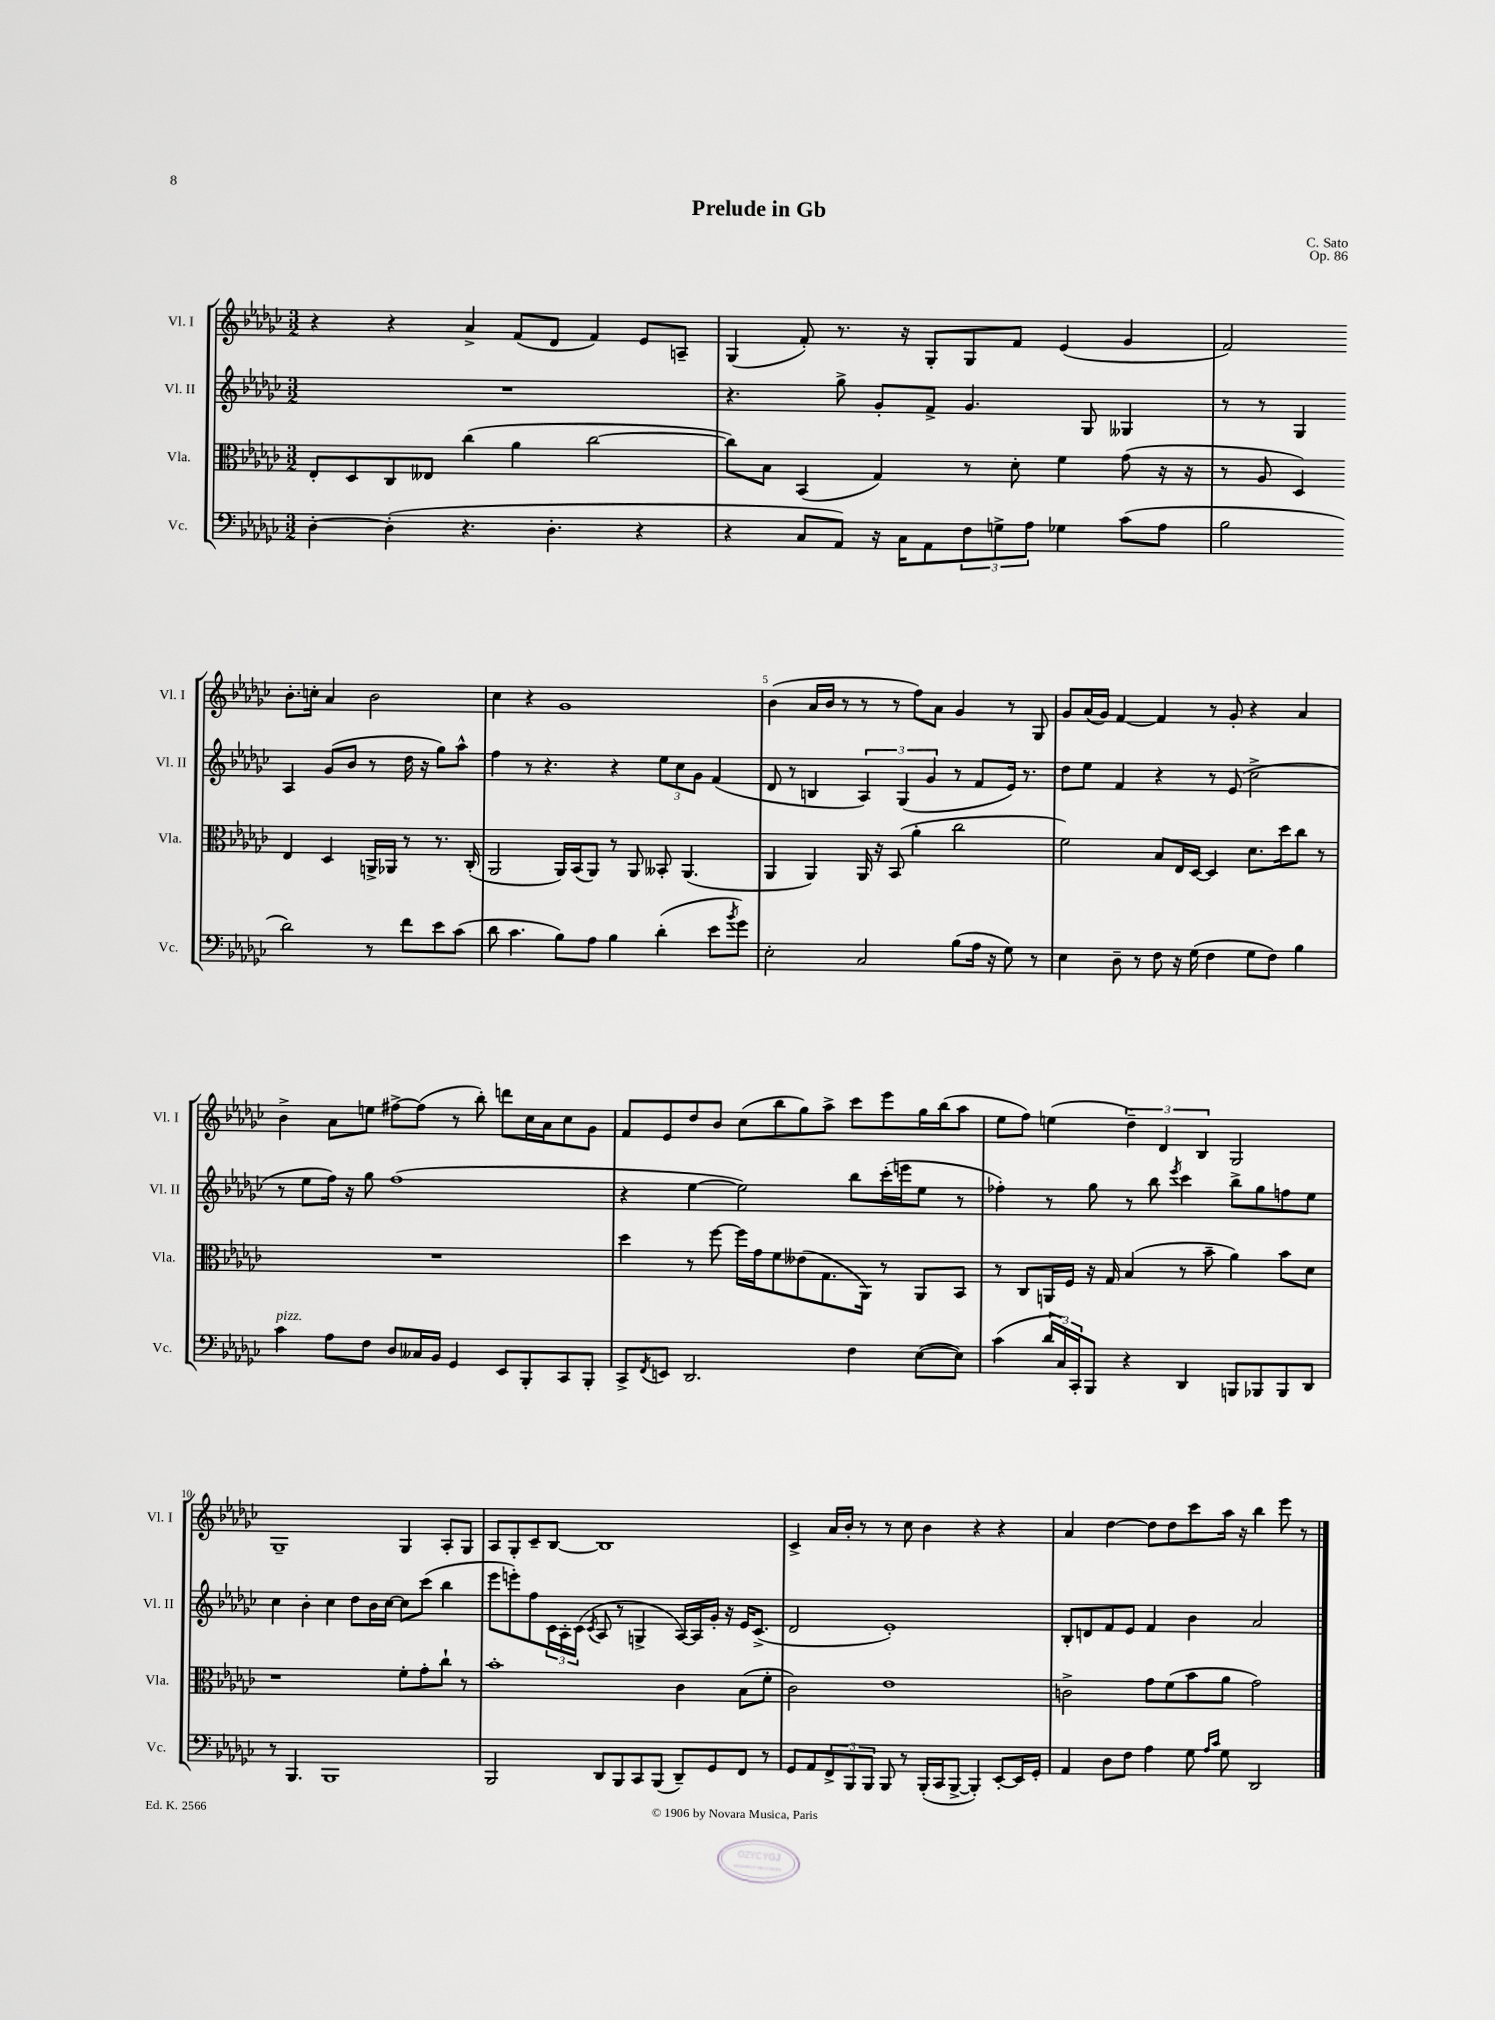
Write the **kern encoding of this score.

**kern	**kern	**kern	**kern
*staff4	*staff3	*staff2	*staff1
*clefF4	*clefC3	*clefG2	*clefG2
*k[b-e-a-d-g-c-]	*k[b-e-a-d-g-c-]	*k[b-e-a-d-g-c-]	*k[b-e-a-d-g-c-]
*M3/2	*M3/2	*M3/2	*M3/2
[4D-'	8E-'	1.r	4r
.	8D-	.	.
(4D-']	8C-	.	4r
.	8E--	.	.
4.r	(4cc-	.	4a-^
.	4a-	.	(8f
4.D-'	.	.	8d-
.	[2cc-	.	4f)
4r	.	.	8e-
.	.	.	8A~
=	=	=	=
4r	8cc-])	4.r	(4G-
.	8B-	.	.
8C-	(4BB-	.	8f')
8AA-)	.	8gg-^	8.r
16r	4G-)	8g-'	.
16C-	.	.	16r
8AA-	.	8f^	8G-'
12F	8r	4.g-	8G-
12G^	.	.	.
.	8d-'	.	8f
12A-	.	.	.
4G-	4f	.	(4e-
.	.	8G-	.
(8c-	(8g-	4G--	4g-
8A-	16r	.	.
.	16r	.	.
=	=	=	=
2B-	8r	8r	2f)
.	8A-	8r	.
.	4D-)	4G-	.
2d-)	4E-	4A-	8.b-'
.	.	.	16cc'
.	4D-	(8g-	4a-
.	.	8b-	.
8r	16AA^	8r	2b-
.	16AA-	.	.
8f	8r	16dd-	.
.	.	16r	.
8e-	8.r	8gg-)	.
(8c-	.	8aa-^^	.
.	(16C-'	.	.
=	=	=	=
8d-	2AA-	4ff	4cc-
4.c-	.	.	.
.	.	8r	4r
.	.	4.r	.
8B-)	16AA-)	.	1g-
.	(16BB-	.	.
8A-	8AA-)	.	.
4B-	8r	4r	.
.	8AA-	.	.
(4d-'	8BB--'	12ee-	.
.	.	12cc-	.
.	(4.AA-	.	.
.	.	12g-	.
8e-	.	(4f	.
8qb-	.	.	.
8g-)	.	.	.
=	=	=	=
2E-'	4AA-	8d-	(4b-
.	.	8r	.
.	4AA-)	4B	16a-
.	.	.	16b-
.	.	.	8r
2C-	16AA-	6A-)	8r
.	16r	.	.
.	(8BB-	.	8r
.	.	(6G-	.
.	4a-'	.	8ff)
.	.	6g-	.
.	.	.	8a-
(8B-	2cc-	8r	4g-
16A-	.	8f	.
16r	.	.	.
8G-)	.	16e-)	8r
.	.	8.r	.
8r	.	.	8G-
=	=	=	=
4E-	2f)	8dd-	8g-
.	.	8ee-	(16a-
.	.	.	16g-)
8D-~	.	4f	[4f
8r	.	.	.
8F	8B-	4r	4f]
16r	16E-	.	.
(16G-	[16D-	.	.
4F	4D-]	8r	8r
.	.	(8e-	8g-'
8G-	8.d-	2cc-^	4r
8F)	.	.	.
.	16dd-	.	.
4B-	8cc-	.	4a-
.	8r	.	.
=	=	=	=
4c-	1.r	8r	4b-^
.	.	8ee-	.
8A-	.	16ff)	8a-
.	.	16r	.
8F	.	8gg-	8ee
8D-	.	(1ff	[8ff#^
16C--	.	.	(8ff#]
16BB-	.	.	.
4GG-	.	.	8r
.	.	.	8bb-')
8EE-	.	.	8ddd
8BBB-'	.	.	16cc-
.	.	.	16a-
8CC-	.	.	8cc-
8BBB-'	.	.	8g-
=	=	=	=
8CC-^	4dd-	4r	8f
8qFF	.	.	.
8EE	.	.	8e-
2.DD-	8r	[4ee-	8dd-
.	[8ff	.	8b-
.	16ff]	2ee-])	(8cc-
.	16g-	.	.
.	8f	.	8bb-
.	(8e--	.	8gg-)
.	8.G-	.	8aa-^
4F	.	8bb-	8ccc-
.	16AA-)	.	.
.	8r	(16ccc-'	8eee-
.	.	16eee	.
([8E-	8AA-	8ee-	16gg-
.	.	.	(16bb-
8E-])	8BB-	8r	8aa-
=	=	=	=
(4c-	8r	4ff-')	8ee-
.	8C-	.	8ff)
24d-	16AA	8r	(4ee
24C-)	.	.	.
.	16F	.	.
24CC-'	.	.	.
8BBB-	16r	8gg-	.
.	16G-	.	.
4r	(4B-	8r	6dd-~)
.	.	8bb-	.
.	.	.	6d-
.	.	8qeee-	.
4DD-	8r	4ccc-	.
.	.	.	6B-
.	8b-~	.	.
8BBB	4a-)	8bb-^	2G-
8BBB-	.	8gg-	.
8BBB-	8b-	8ff	.
8DD-	8d-	8ee-	.
=	=	=	=
8r	1r	4cc-	1G-~
4.BBB-	.	.	.
.	.	4b-'	.
1BBB-	.	4cc-	.
.	.	8dd-	.
.	.	16b-	.
.	.	[16cc-	.
.	8f'	8cc-]	4G-
.	8g-'	(8ccc-	.
.	8cc-`	4bb-	8A-'
.	8r	.	8G-
=	=	=	=
2BBB-	1b-'	8eee-	8A-
.	.	8eee')	8G-'
.	.	8ff	8c-~
.	.	24c-	[8B-
.	.	24A-'	.
.	.	(24c-	.
.	.	8qc-	.
8DD-	.	8A-	1B-]
8BBB-	.	8r	.
8CC-	.	4G^	.
(8BBB-	.	.	.
8DD-~)	4c-	[16A-)	.
.	.	16A-]	.
8GG-	.	16g-'	.
.	.	16r	.
8FF	(8B-	16e-	.
.	.	(8.c-^	.
8r	8f'	.	.
=	=	=	=
8GG-	2c-)	2d-	4c-^
8AA-	.	.	.
12FF^	.	.	16a-
.	.	.	16b-'
12BBB-	.	.	.
.	.	.	8r
12BBB-	.	.	.
8BBB-	1e-	1e-')	8r
8r	.	.	8cc-
(16BBB-'	.	.	4b-
16CC-	.	.	.
[8BBB-^	.	.	.
4BBB-'])	.	.	4r
[8EE-'	.	.	4r
16EE-]	.	.	.
16GG-'	.	.	.
=	=	=	=
4AA-	2c^	8B-'	4a-
.	.	8d	.
8D-	.	8f	[4dd-
8F	.	8e-	.
4A-	8g-	4f	8dd-]
.	(8f	.	8dd-
8G-	8b-	4b-	8ccc-
16qqA-	.	.	.
16qqc-	.	.	.
8G-	8a-	.	16aa-
.	.	.	16r
2DD-	2g-)	2a-	4bb-
.	.	.	8eee-
.	.	.	8r
==	==	==	==
*-	*-	*-	*-
